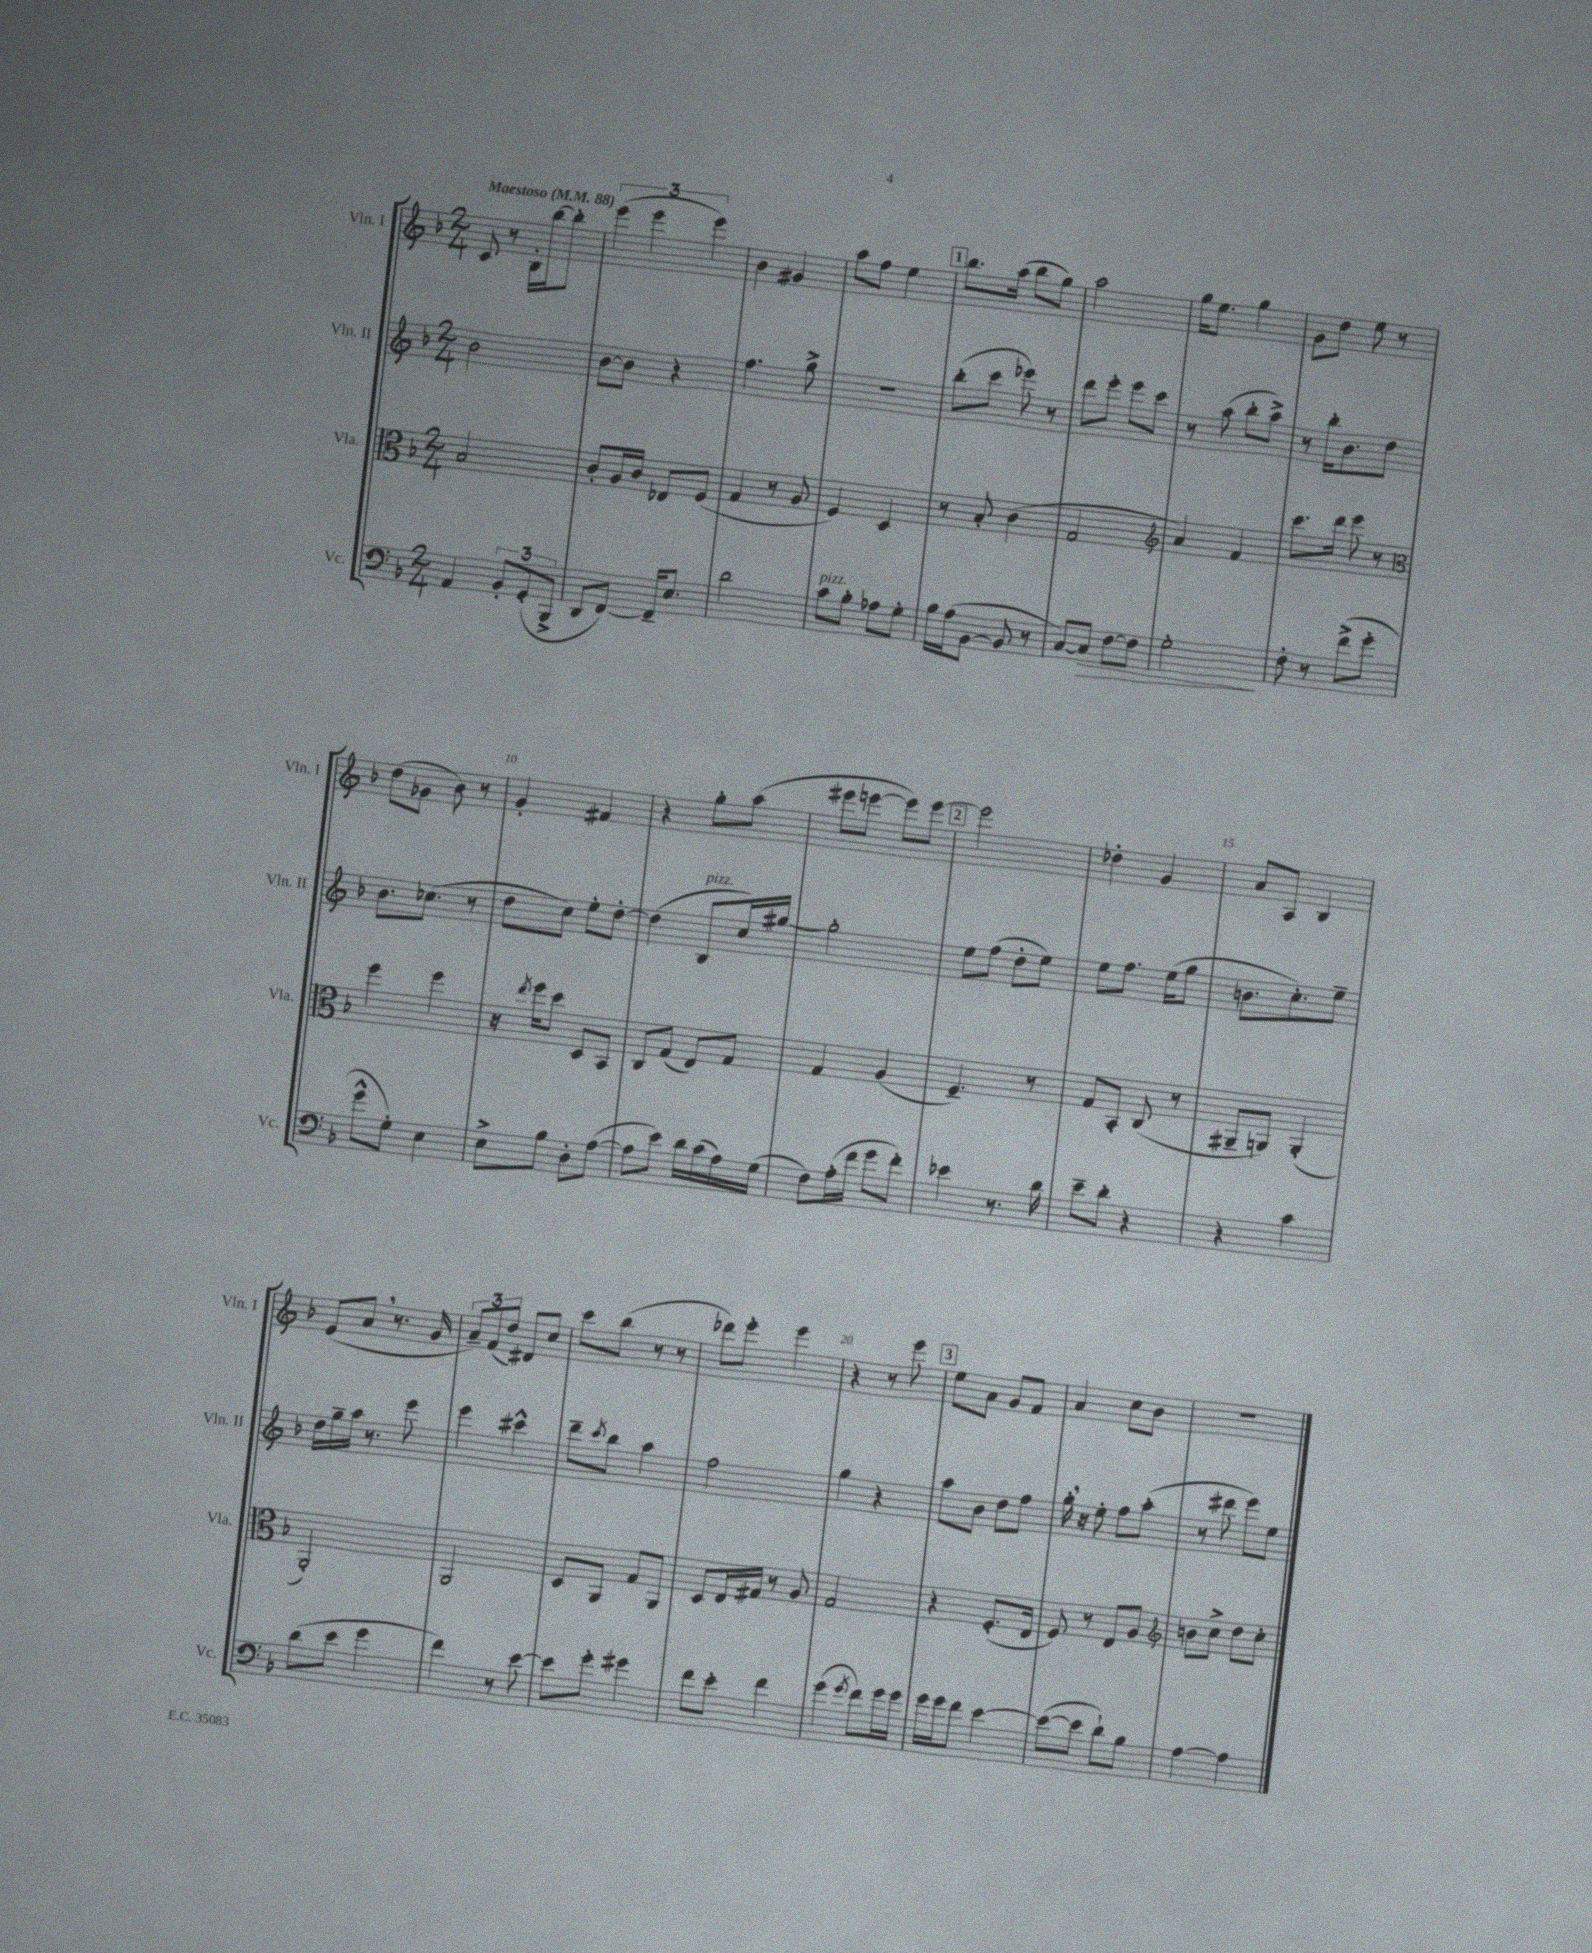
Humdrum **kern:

**kern	**kern	**kern	**kern
*staff4	*staff3	*staff2	*staff1
*clefF4	*clefC3	*clefG2	*clefG2
*k[b-]	*k[b-]	*k[b-]	*k[b-]
*M2/4	*M2/4	*M2/4	*M2/4
*MM88	*MM88	*MM88	*MM88
4AA	2B-	2b-	8c
.	.	.	8r
12BB-'	.	.	16B-'
.	.	.	[16bb-
(12GG'	.	.	.
.	.	.	8bb-']
12BBB-^	.	.	.
=	=	=	=
8DD	8c'	[8b-	(6eee
[8FF)	16A	8b-]	.
.	.	.	6eee
.	16c	.	.
16FF~]	8E-	4r	.
8.E	.	.	.
.	.	.	6eee)
.	(8F	.	.
=	=	=	=
2d	4G	4.ff	4b-
.	8r	.	4g#
.	8A	8gg^	.
=	=	=	=
8c	4F)	2r	8aa
8B-'	.	.	8ff
8A-	4D	.	4ee
8G'	.	.	.
=	=	=	=
16B-	8r	(8bb-'	8.bb-
(16A	.	.	.
[8BB-	8B-'	8ccc	.
.	.	.	(16aa
8BB-]	(4c	8eee-)	8bb-
8r	.	8r	8gg)
=	=	=	=
[8C)	2G	8ddd	2aa
8C]	.	8eee'	.
[8F	.	8eee	.
8F]	.	8ccc	.
=	=	=	=
*	*clefG2	*	*
2G'	4a)	8r	16gg
.	.	.	8.ee
.	.	(8aa	.
.	4f	8bb-'	4gg
.	.	8aa^)	.
=	=	=	=
8F'	8.ccc	8r	8g
8r	.	16bb-'	8dd
.	16ddd	8.b-	.
(8f^	8eee	.	8ee
8g'	8r	8dd	8r
=	=	=	=
*	*clefC3	*	*
8g^^	4ff	8.b-	(8dd
8G')	.	.	8g-
.	.	(8.cc-	.
4E	4ff	.	8b-)
.	.	8r	8r
=	=	=	=
8E^	16r	8dd	4g'
.	8qee	.	.
.	16ff	.	.
8B-	8dd	8cc)	.
8D'	8D	8ee'	4f#
([8A	8BB-	[8dd'	.
=	=	=	=
8A]	8C	(4dd]	4r
8e)	(8G	.	.
16d	8E)	8B-	8gg'
(16c	.	.	.
16A)	8G	16cc)	(8aa
(16G	.	[16gg#	.
=	=	=	=
8F)	4G	2gg#']	8eee#
(16A'	.	.	[8eee
16f	.	.	.
8g	(4A	.	8eee])
8f')	.	.	[8eee
=	=	=	=
4e-	4.F~)	8ee	2eee]
.	.	(8ff	.
8.r	.	8dd'	.
.	8r	8ee)	.
16d	.	.	.
=	=	=	=
8e~	8G	8ee	4dd-'
8d'	8BB-'	8.ff	.
4r	(8C	.	4g
.	.	(16ee	.
.	8r	8gg	.
=	=	=	=
4r	8AA#~	8.b	8a
.	8AA)	.	8A
.	.	8.cc')	.
4c	(4AA'	.	4B-
.	.	8ee~	.
=	=	=	=
(8d	2AA')	16dd	(8e
.	.	16gg~	.
8e	.	16aa	8a
.	.	8.r	.
4g	.	.	8.r
.	.	8eee	.
.	.	.	16g
=	=	=	=
4f)	2AA	4eee	12a~)
.	.	.	(12f
.	.	.	12dd)
8r	.	4ccc#^^	8d#
[8e	.	.	8cc
=	=	=	=
8e]	8D	8ddd~	8ccc
.	.	8qccc	.
8g'	8AA	8bb-	(8bb-
4g#	8G	4aa	8r
.	8AA	.	8r
=	=	=	=
8f	8D	2ff	8ddd-)
8e'	16E	.	8eee'
.	16G#	.	.
4f	8r	.	4eee
.	8A	.	.
=	=	=	=
(4g	2G	4gg	4r
8qg	.	.	.
8f)	.	4r	8r
16g	.	.	8eee
16g	.	.	.
=	=	=	=
16g	4r	8aa	8ee
16g	.	.	.
8f	.	8b-	8a
[4e	(8.F'	8dd	8g
.	.	8ff	8f
.	16E	.	.
=	=	=	=
(8e_	8F)	16gg'	4a
.	.	16r	.
8e]	8r	8ee'	.
8d`)	8E	8ff	8cc
8B-	8A	(8aa'	8b-
=	=	=	=
*	*clefG2	*	*
[4A	8b	8r	2r
.	8cc^	8ddd#	.
4A]	8dd	8eee)	.
.	8cc'	8ee	.
==	==	==	==
*-	*-	*-	*-
